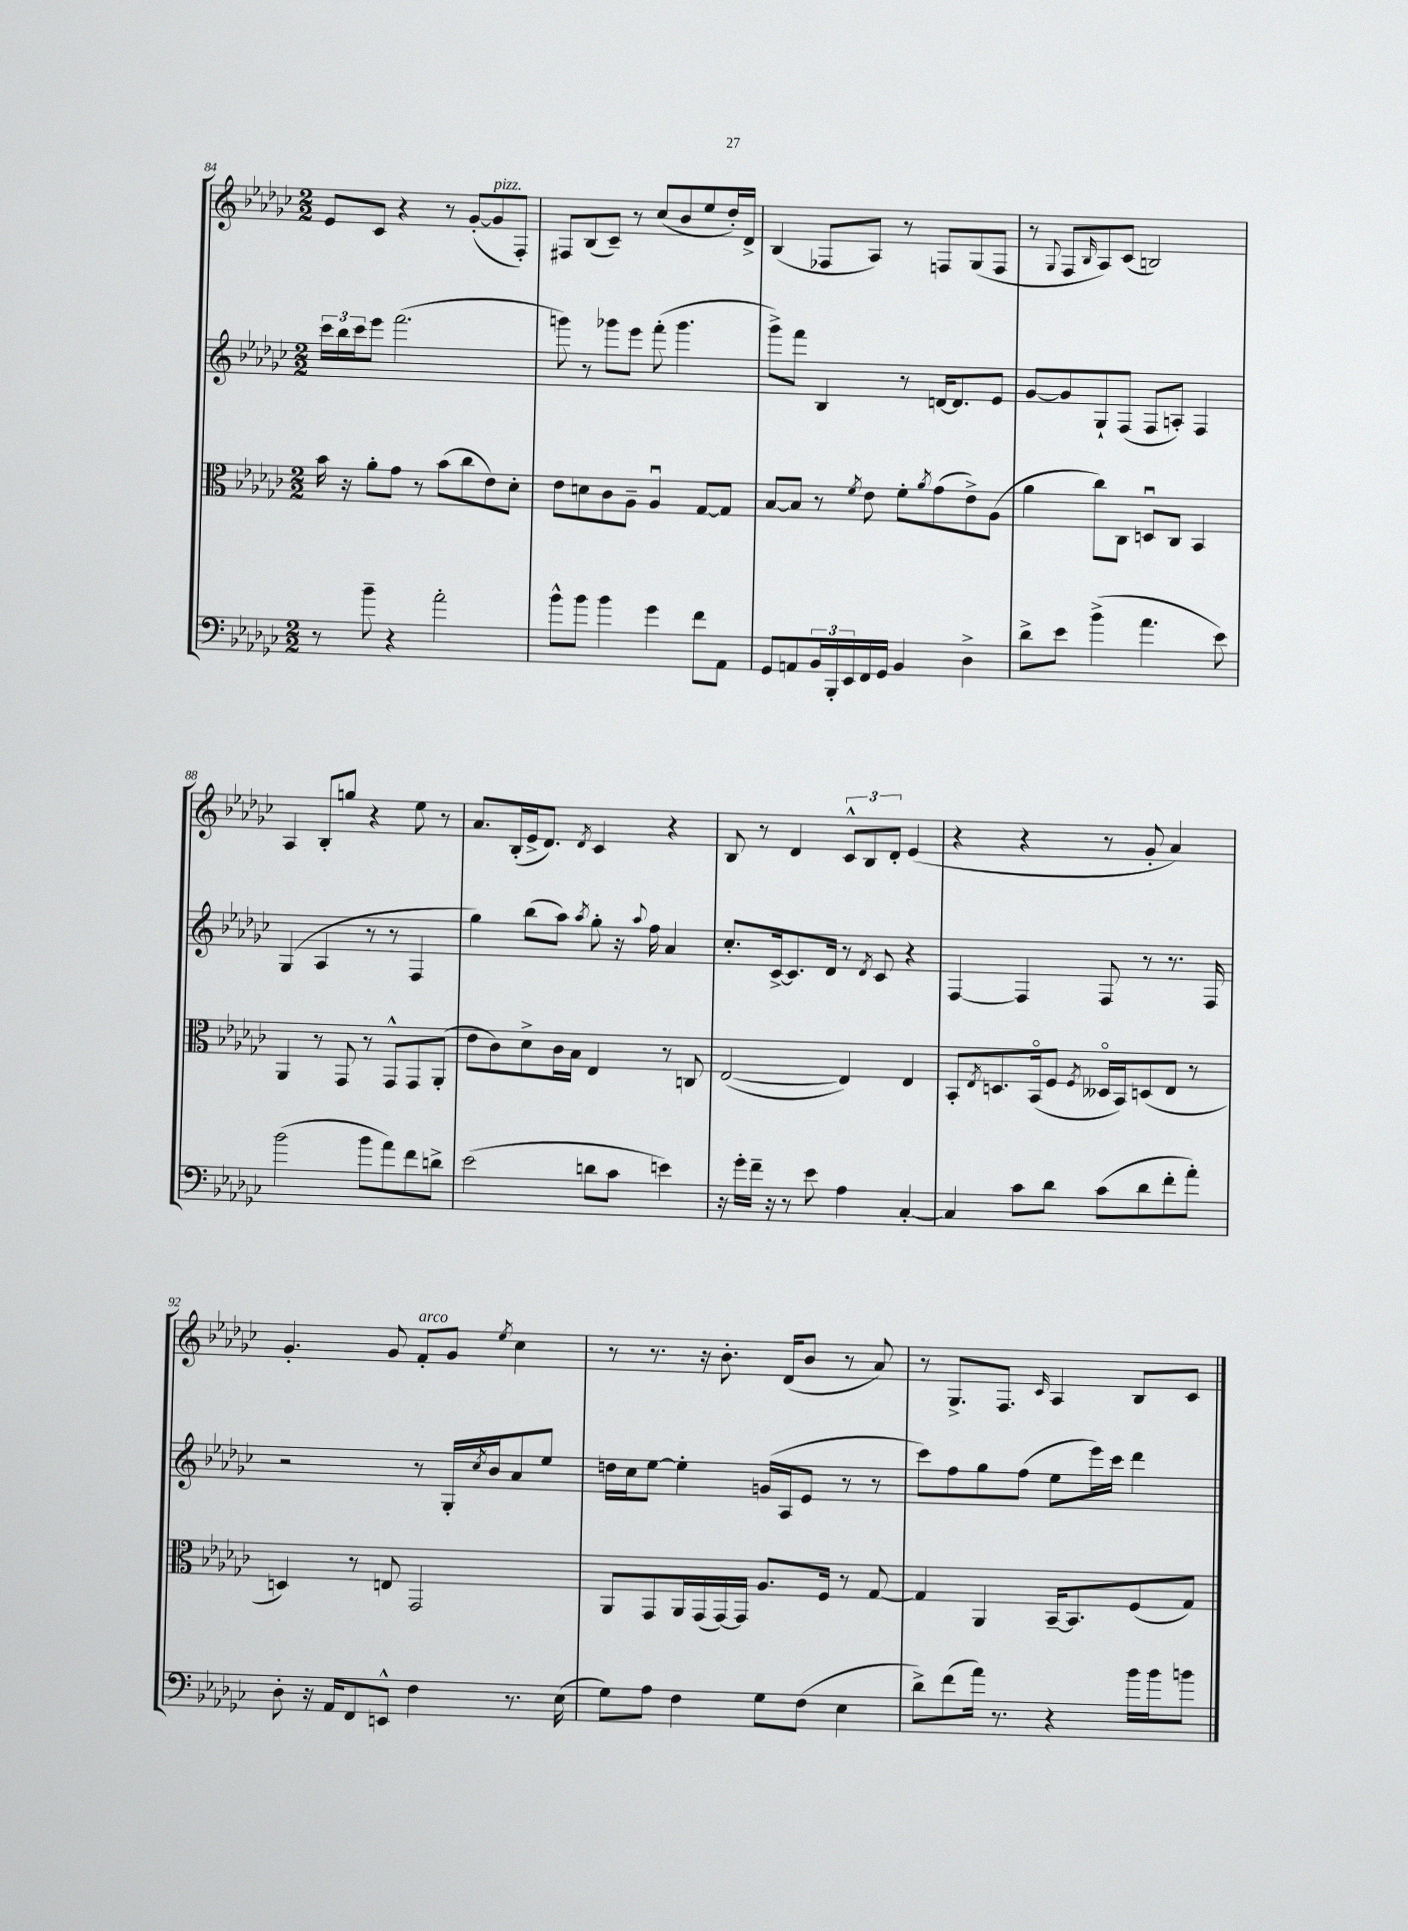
<<
\new StaffGroup <<
\new Staff = "s0" {
    \clef treble \key ges \major \numericTimeSignature \time 2/2
    ees'8 ces'8 r4 r8 ges'8~-.( ges'8^\markup { \italic "pizz." } f8-.) |
    fis8 bes8( ces'8--) r8 ces''8( bes'8 ees''8 des''16-.) des'16-> |
    bes4( fes8 aes8) r8 f8 ges8( f8 |
    r8 \appoggiatura { ges8 } f8 \grace { bes16 } aes8) ces'8( b2) |
    aes4 bes8-. g''8 r4 ees''8 r8 |
    aes'8. bes16-.( ees'16-> des'8.) \acciaccatura { des'8 } ces'4 r4 |
    bes8 r8 des'4 \tuplet 3/2 { ces'8-^ bes8 des'8-. } ees'4( |
    r4 r4 r8 ges'8-. aes'4) |
    ges'4.-. ges'8 f'8-.^\markup { \italic "arco" } ges'8 \acciaccatura { ees''8 } ces''4 |
    r8 r8. r16 bes'8.-. des'16( bes'8 r8 aes'8) |
    r8 ges8.-> f8. \grace { ces'16 } aes4 bes8 ces'8 \bar "|." |
}
\new Staff = "s1" {
    \clef treble \key ges \major \numericTimeSignature \time 2/2
    \tuplet 3/2 { ces'''16 bes''16 ces'''16 } ees'''8 f'''2.( |
    g'''8) r8 ges'''8 ees'''8 f'''8-.( ges'''4. |
    ges'''8->) f'''8 bes4 r8 d'16~ d'8. ees'8 |
    ges'8~ ges'8 ges8-! f8( f8 a8-.) f4 |
    ges4( aes4 r8 r8 f4 |
    ges''4) bes''8( aes''8) \acciaccatura { aes''8 } ges''8-. r16 \appoggiatura { aes''8 } f''16 aes'4 |
    ces''8.-. ces'16~-> ces'8. des'16 r8 \acciaccatura { des'8 } ces'8 r4 |
    f4~ f4 f8 r8 r8. f16 |
    r2 r8 ges16-. \acciaccatura { ces''8 } bes'16 aes'8 ees''8 |
    d''16 ces''16 ees''8~ ees''4-. g'16( aes16 ees'8 r8 r8 |
    ces'''8) f''8 ges''8 f''8( ees''8 ees'''16) ces'''16 des'''4 \bar "|." |
}
\new Staff = "s2" {
    \clef alto \key ges \major \numericTimeSignature \time 2/2
    bes'16 r16 aes'8-. ges'8 r8 bes'8( ces''8 ees'8) des'8-. |
    ees'8 d'8 ces'8 aes8-- aes4\downbow ges8~ ges8 |
    bes8~ bes8 r8 \acciaccatura { f'8 } ees'8 f'8-. \acciaccatura { aes'8 } ges'8( ees'8->) aes8( |
    aes'4 ces''8) ces8 d8\downbow ces8 bes,4 |
    aes,4 r8 ges,8 r8 ges,8-^ ges,8 aes,8-.( |
    ees'8 ces'8) des'8-> ces'16 bes16 ees4 r8 c8 |
    ees2~( ees4) ees4 |
    bes,8-. \acciaccatura { ees8 } d8. bes,16\flageolet( f8 \acciaccatura { f8 } deses16\flageolet bes,16) d8( ees8 r8 |
    d4) r8 e8 ges,2 |
    aes,8 ges,8 aes,16 ges,16( ges,16~) ges,16 aes8. f16 r8 ges8~ |
    ges4 aes,4 bes,16~-- bes,8. f8( ges8) \bar "|." |
}
\new Staff = "s3" {
    \clef bass \key ges \major \numericTimeSignature \time 2/2
    r8 bes'8-- r4 aes'2-. |
    bes'8-^ bes'8 bes'4 ges'4 f'8 aes,8 |
    ges,8 a,8 \tuplet 3/2 { bes,16 bes,,16-. ees,16 } f,16 ges,16 bes,4 des4-> |
    des'8-> ees'8 bes'4->( aes'4. ees'8) |
    bes'2( bes'8 aes'8) f'8 d'8-> |
    ees'2( d'8 ces'8 e'4) |
    r16 ges'16-. f'16-- r16 r8 ees'8 aes4 ces4~-. |
    ces4 ces'8 des'8 ces'8( des'8 f'8-. aes'8-.) |
    des8-. r16 aes,16 f,8 e,8-^ f4 r8. ees16( |
    ges8) aes8 f4 ges8 f8( ees4 |
    des'8->) f'8( aes'16) r8. r4 bes'16 bes'16 b'8 \bar "|." |
}
>>
>>
\layout { \context { \Score currentBarNumber = #84 } }
